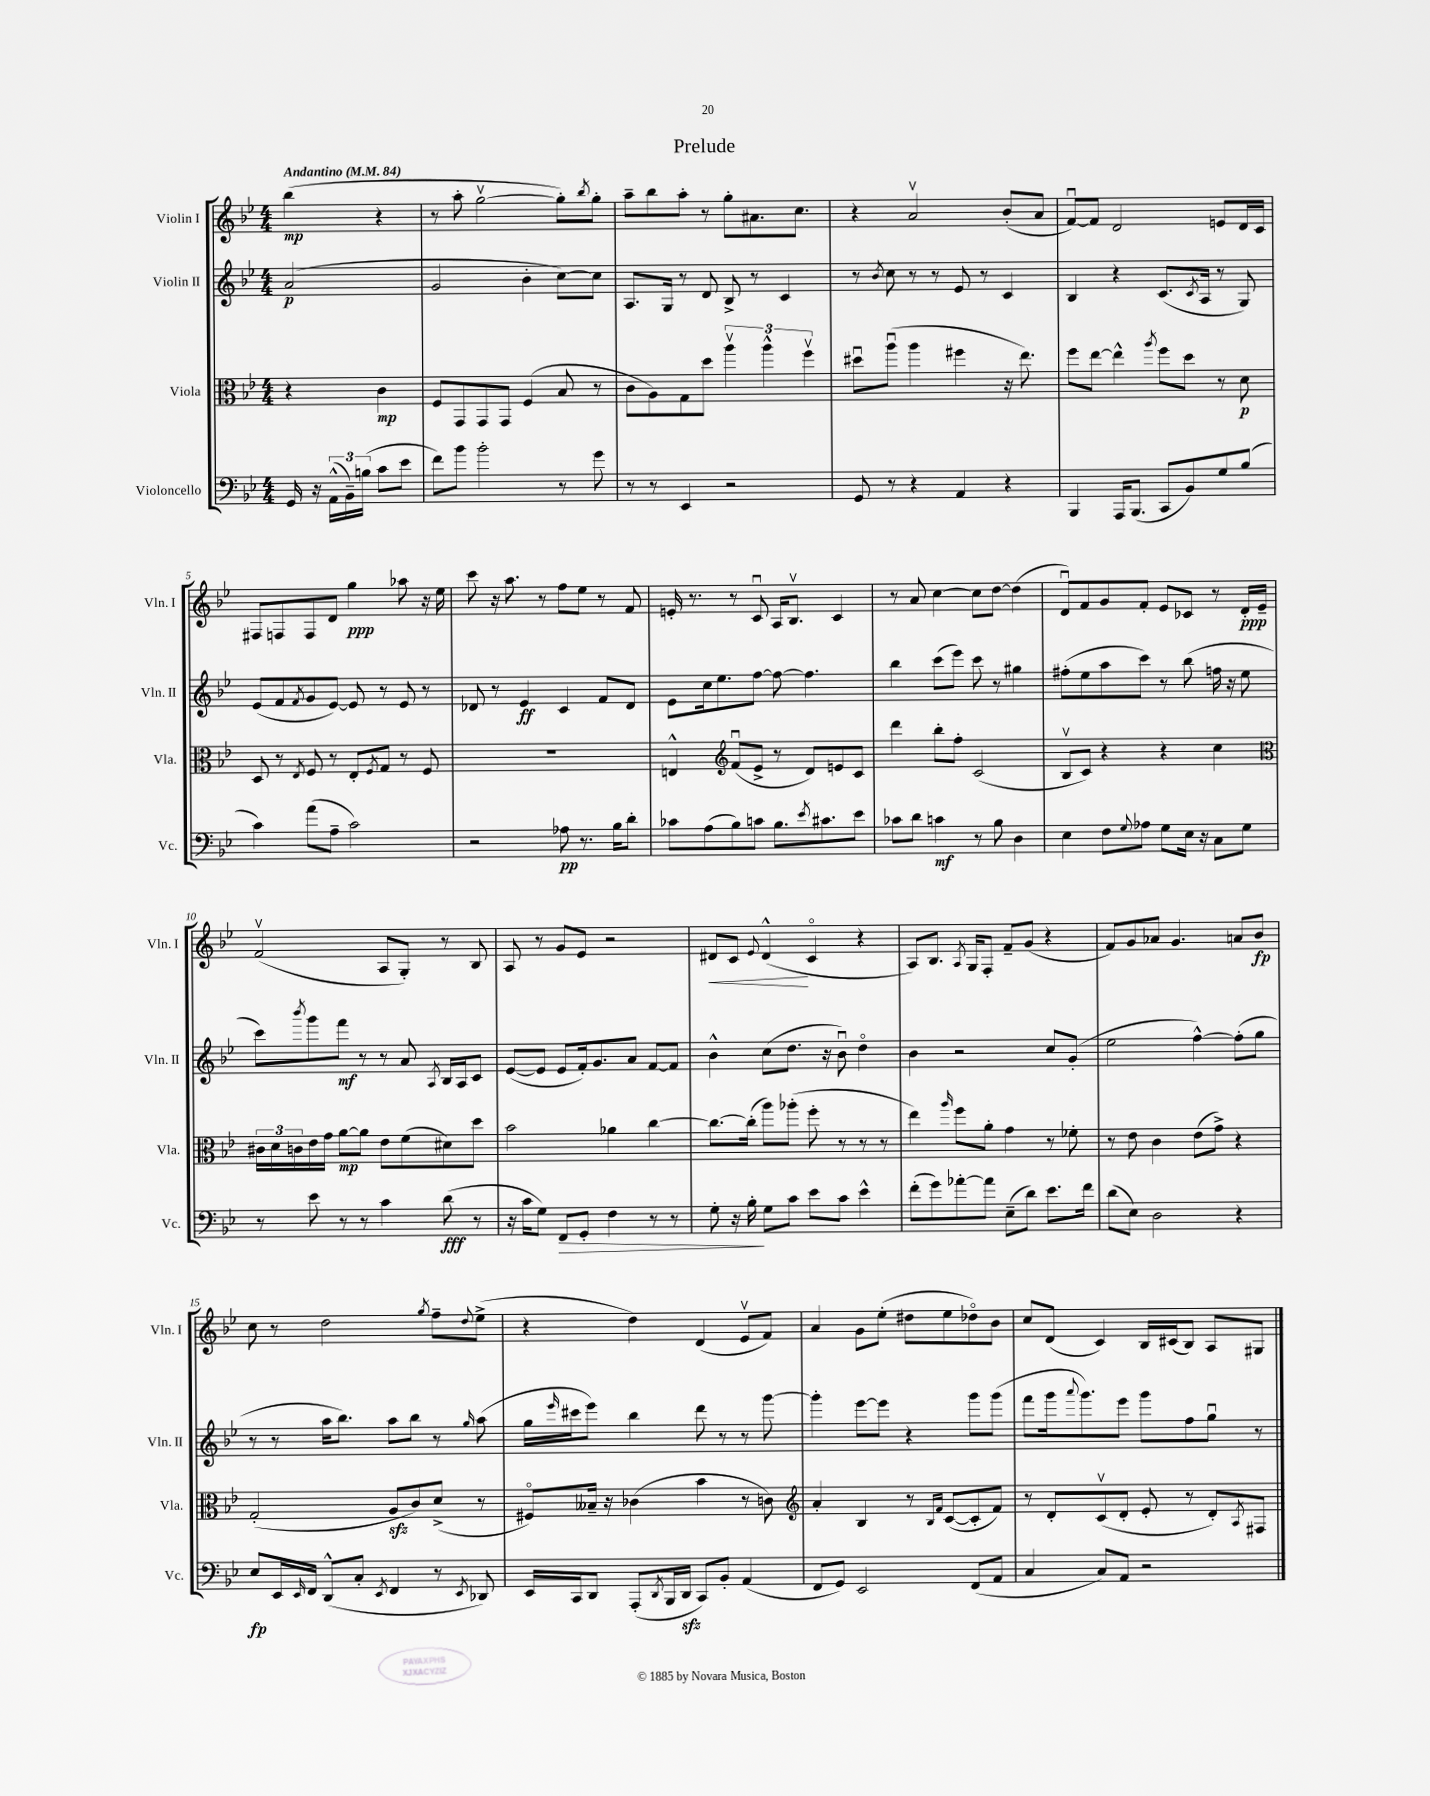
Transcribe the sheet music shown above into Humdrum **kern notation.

**kern	**dynam	**kern	**dynam	**kern	**dynam	**kern	**dynam
*part4	*part4	*part3	*part3	*part2	*part2	*part1	*part1
*staff4	*staff4	*staff3	*staff3	*staff2	*staff2	*staff1	*staff1
*I"Violoncello	*	*I"Viola	*	*I"Violin II	*	*I"Violin I	*
*I'Vc.	*	*I'Vla.	*	*I'Vln. II	*	*I'Vln. I	*
*clefF4	*	*clefC3	*	*clefG2	*	*clefG2	*
*k[b-e-]	*	*k[b-e-]	*	*k[b-e-]	*	*k[b-e-]	*
*M4/4	*	*M4/4	*	*M4/4	*	*M4/4	*
*MM84	*	*MM84	*	*MM84	*	*MM84	*
=	=	=	=	=	=	=	=
!	!	!	!	!	!	!LO:TX:a:B:t=Andantino	!
16GG/	.	4r	.	(2a/	p	(4bb-\	mp
16r	.	.	.	.	.	.	.
(24AA^^\LL	.	.	.	.	.	.	.
24BB-~\)	.	.	.	.	.	.	.
(24Bn\JJ	.	.	.	.	.	.	.
8c\L	.	4c\	mp	.	.	4r	.
8e-\J	.	.	.	.	.	.	.
=1	=1	=1	=1	=1	=1	=1	=1
8f\L)	.	8F/L	.	2g/	.	8r	.
8b-\J	.	8GG/	.	.	.	8aa'\	.
2b-'\	.	8GG/	.	.	.	[2ggv\	.
.	.	8GG/J	.	.	.	.	.
.	.	(4F/	.	4b-'\	.	.	.
8r	.	8B-/	.	[8cc\L)	.	8gg'\L])	.
.	.	.	.	.	.	8qbb-/	.
8g\	.	8r	.	8cc\J]	.	8gg'\J	.
=2	=2	=2	=2	=2	=2	=2	=2
8r	.	8c\L	.	8.A/L	.	8aa~\L	.
8r	.	8A\)	.	.	.	8bb-\	.
.	.	.	.	16G/Jk	.	.	.
4EE-/	.	8G\	.	8r	.	8aa'\J	.
.	.	8dd\J	.	8d/	.	8r	.
2r	.	6aav\	.	8B-^/	.	8gg'\L	.
.	.	.	.	8r	.	8.a#X\	.
.	.	6aa^^\	.	.	.	.	.
.	.	.	.	4c/	.	.	.
.	.	.	.	.	.	8.cc\J	.
.	.	6ffv\	.	.	.	.	.
=3	=3	=3	=3	=3	=3	=3	=3
8GG/	.	8dd#Xu\L	.	8r	.	4r	.
.	.	.	.	8qb-/	.	.	.
8r	.	(8aau\J	.	8cc\	.	.	.
4r	.	4aa\	.	8r	.	2av/	.
.	.	.	.	8r	.	.	.
4AA/	.	4ff#X\	.	8e-/	.	.	.
.	.	.	.	8r	.	.	.
4r	.	16r	.	4c/	.	(8b-'/L	.
.	.	8.ee-\)	.	.	.	.	.
.	.	.	.	.	.	8a/J	.
=4	=4	=4	=4	=4	=4	=4	=4
4BBB-/	.	8ff\L	.	4B-/	.	[8fu/L)	.
.	.	[8ee-\J	.	.	.	8f/J]	.
16AAA/KL	.	4ee-^^\]	.	4r	.	2d/	.
(8.BBB-/J	.	.	.	.	.	.	.
.	.	8qaa/	.	.	.	.	.
8CC/L	.	8ff\L	.	(8.c/L	.	.	.
8BB-/)	.	8dd\J	.	.	.	.	.
.	.	.	.	8qc/	.	.	.
.	.	.	.	16A/Jk	.	.	.
8G/	.	8r	.	8r	.	8en/L	.
(8B-/J	.	8d\	p	8G/)	.	16d/L	.
.	.	.	.	.	.	16c/JJ	.
!!LO:LB:g=z
=5	=5	=5	=5	=5	=5	=5	=5
4c\)	.	8D/	.	(8e-/L	.	8F#X/L	.
.	.	8r	.	8f/	.	8Fn/	.
.	.	8qE-/	.	8qf/	.	.	.
(8a\L	.	8F/	.	8g/	.	8F/	.
8A~\J	.	8r	.	[8e-/J)	.	8d/J	.
2c\)	.	8E-'/L	.	8e-/]	.	4gg\	ppp
.	.	8qF/	.	.	.	.	.
.	.	8G/J	.	8r	.	.	.
.	.	8r	.	8e-/	.	8aa-X\	.
.	.	8F/	.	8r	.	16r	.
.	.	.	.	.	.	16ee-\	.
=6	=6	=6	=6	=6	=6	=6	=6
2r	.	1r	.	8d-X/	.	8ccc\	.
.	.	.	.	8r	.	16r	.
.	.	.	.	.	.	8.aa\	.
.	.	.	.	4e-/	ff	.	.
.	.	.	.	.	.	8r	.
8A-X\	pp	.	.	4c/	.	8ff\L	.
8.r	.	.	.	.	.	8ee-\J	.
.	.	.	.	8f/L	.	8r	.
16B-\KL	.	.	.	.	.	.	.
8d'\J	.	.	.	8d-/J	.	8f/	.
=7	=7	=7	=7	=7	=7	=7	=7
8c-X\L	.	4En^^/	.	8e-\L	.	16en'/	.
.	.	.	.	.	.	8.r	.
(8A\	.	.	.	16cc\k	.	.	.
.	.	.	.	8.ee-\	.	.	.
*	*	*clefG2	*	*	*	*	*
8B-\)	.	(8fu/L	.	.	.	8r	.
8cn\J	.	8e-^/J	.	[8ff\J	.	8cu/	.
8.B-\L	.	8r	.	8ff\_	.	16A/KL	.
.	.	.	.	.	.	8.B-v/J	.
.	.	8d/L)	.	4.ff\]	.	.	.
8qe-/	.	.	.	.	.	.	.
8.c#X\	.	.	.	.	.	.	.
.	.	8en/	.	.	.	4c/	.
8e-\J	.	8c/J	.	.	.	.	.
=8	=8	=8	=8	=8	=8	=8	=8
8c-X\L	.	4ddd\	.	4bb-\	.	8r	.
8d\J	.	.	.	.	.	8a/	.
4cn\	mf	8bb-'\L	.	(8ccc\L	.	[4cc\	.
.	.	8ff'\J	.	8eee-\J)	.	.	.
8r	.	(2c/	.	8ccc\	.	8cc\L]	.
8B-\	.	.	.	8r	.	[8dd\J	.
4D\	.	.	.	4gg#X\	.	(4dd\]	.
=9	=9	=9	=9	=9	=9	=9	=9
4E-\	.	8B-v/L	.	(8ff#X'\L	.	8du/L)	.
.	.	8c/J)	.	8ee-\	.	8f/	.
8F\L	.	4r	.	8aa\	.	8g/	.
8qqG/	.	.	.	.	.	.	.
8A-X\J	.	.	.	8ccc\J)	.	8f'/J	.
8G\L	.	4r	.	8r	.	8e-/L	.
16E-\Jk	.	.	.	(8bb-\	.	8c-X/J	.
16r	.	.	.	.	.	.	.
8C\L	.	4cc\	.	16ffn\	.	8r	.
.	.	.	.	16r	.	.	.
8G\J	.	.	.	8ee-\	.	16d'/LL	ppp
.	.	.	.	.	.	16e-~/JJ	.
!!LO:LB:g=z
=10	=10	=10	=10	=10	=10	=10	=10
*	*	*clefC3	*	*	*	*	*
8r	.	24c#X\LL	.	8ccc\L)	.	(2fv/	.
.	.	24d\	.	.	.	.	.
.	.	24cn\	.	.	.	.	.
.	.	.	.	8qbbb-/	.	.	.
8e-\	.	16e-\	.	8ggg\	.	.	.
.	.	16g\JJ	.	.	.	.	.
8r	.	[8a\L	mp	8fff\J	mf	.	.
8r	.	8a\J]	.	8r	.	.	.
4c\	.	8e-\L	.	8r	.	8A/L	.
.	.	(8f\	.	8a/	.	8G'/J)	.
.	.	.	.	8qA/	.	.	.
(8d\	fff	8d#X\)	.	16B-/LL	.	8r	.
.	.	.	.	16A/J	.	.	.
8r	.	8dd\J	.	8c/J	.	8B-/	.
=11	=11	=11	=11	=11	=11	=11	=11
16r	.	2b-\	.	([8e-/L	.	8A/	.
16c\KL	.	.	.	.	.	.	.
8G\J)	.	.	.	8e-/J]	.	8r	.
!	!LO:HP:b	!	!	!	!	!	!
8FF/L	>	.	.	8e-/L	.	8g/L	.
8GG'/J	.	.	.	16f'/k)	.	8e-/J	.
.	.	.	.	8.g/	.	.	.
4F\	.	4a-X\	.	.	.	2r	.
.	.	.	.	8a/J	.	.	.
8r	.	[4cc\	.	[8f/L	.	.	.
8r	.	.	.	8f/J]	.	.	.
=12	=12	=12	=12	=12	=12	=12	=12
!	!	!	!	!	!	!	!LO:HP:b
8G'\	.	8.cc\L_	.	4b-^^\	.	8d#X/L	<
16r	.	.	.	.	.	8c/J	.
16B-'\	.	(16cc'\Jk]	.	.	.	.	.
.	.	.	.	.	.	8qqe-/	.
8G\L	]	8aa\L)	.	(8cc\L	.	(4d#^^/	.
8c\J	.	(8aa-X'\J	.	8.dd\J	.	.	.
8e-\L	.	8ff'\	.	.	.	4c/	[
.	.	.	.	16r	.	.	.
8c\J	.	8r	.	8b-u\)	.	.	.
4e-^^\	.	8r	.	4dd\	.	4r	.
.	.	8r	.	.	.	.	.
=13	=13	=13	=13	=13	=13	=13	=13
(8f'\L	.	4ee-\)	.	4b-\	.	8A/L)	.
8g\)	.	.	.	.	.	8.B-/J	.
.	.	16qqaa/	.	.	.	.	.
[8a-X'\	.	8ff\L	.	2r	.	.	.
.	.	.	.	.	.	8qA/	.
.	.	.	.	.	.	16G/KL	.
8a-\J]	.	8a'\J	.	.	.	8F'/J	.
(8E-~\L	.	4g\	.	.	.	8f~/L	.
8d\J)	.	.	.	.	.	(8g/J	.
8.e-\L	.	8r	.	8cc/L	.	4r	.
.	.	8f-X'\	.	(8g'/J	.	.	.
16f\Jk	.	.	.	.	.	.	.
=14	=14	=14	=14	=14	=14	=14	=14
(8d\L	.	8r	.	2ee-\	.	8f/L)	.
8E-\J)	.	8e-\	.	.	.	8g/	.
2D\	.	4c\	.	.	.	8a-X/J	.
.	.	.	.	.	.	4.g/	.
.	.	(8e-\L	.	[4ff^^\)	.	.	.
.	.	8g^\J)	.	.	.	.	.
4r	.	4r	.	(8ff'\L]	.	8an/L	.
.	.	.	.	8gg\J	.	8b-/J	fp
!!LO:LB:g=z
=15	=15	=15	=15	=15	=15	=15	=15
8E-/L	fp	(2G'/	.	8r	.	8cc\	.
16EE-/L	.	.	.	8r	.	8r	.
16qqEE-/	.	.	.	.	.	.	.
16FF/JJ	.	.	.	.	.	.	.
(8DD^^/L	.	.	.	16aa\KL	.	2dd\	.
.	.	.	.	8.bb-\J)	.	.	.
8C'/J	.	.	.	.	.	.	.
8qEE-/	.	.	.	.	.	.	.
4FF/	.	8Azz/L	.	8aa\L	.	.	.
.	.	8c/)	.	8bb-\J	.	.	.
.	.	.	.	.	.	8qgg/	.
8r	.	(8d^/J	.	8r	.	8ff~\L	.
8qEE-/	.	.	.	16qqgg/	.	8qqdd/	.
8DD-X/)	.	8r	.	(8aa\	.	(8ee-^\J	.
=16	=16	=16	=16	=16	=16	=16	=16
16EE-/LL	.	8F#X/L)	.	16gg\LL	.	4r	.
.	.	.	.	16qqeee-/	.	.	.
16CC/J	.	.	.	16ccc#X\J	.	.	.
8DD/J	.	16B--X~/Jk	.	8eee-\J)	.	.	.
.	.	16r	.	.	.	.	.
(8AAA'/L	.	(4c-X\	.	4bb-\	.	4dd\)	.
8qDD/	.	.	.	.	.	.	.
16BBB-/L	.	.	.	.	.	.	.
16DDzz/JJ	.	.	.	.	.	.	.
8CC/L)	.	4b-\	.	8ddd\	.	(4d/	.
8BB-'/J	.	.	.	8r	.	.	.
(4AA/	.	8r	.	8r	.	8e-v/L	.
.	.	8cn\)	.	[8ggg\	.	8f/J)	.
=17	=17	=17	=17	=17	=17	=17	=17
*	*	*clefG2	*	*	*	*	*
8FF/L	.	4a'/	.	4ggg'\]	.	4a/	.
8GG/J)	.	.	.	.	.	.	.
2EE-/	.	4B-/	.	[8eee-\L	.	8g\L	.
.	.	.	.	8eee-\J]	.	(8ee-'\J	.
.	.	8r	.	4r	.	8dd#X\L	.
.	.	16qqB-/LL	.	.	.	.	.
.	.	16qqf/JJ	.	.	.	.	.
.	.	([8c/L	.	.	.	8ee-\	.
(8FF/L	.	8c'/]	.	8ggg\L	.	8dd-X\)	.
8AA/J	.	8f/J)	.	(8ggg\J	.	8b-\J	.
=18	=18	=18	=18	=18	=18	=18	=18
4C/	.	8r	.	8fff\L	.	8cc/L	.
.	.	8d'/L	.	16ggg\k	.	(8d/J	.
.	.	.	.	8qqaaa/	.	.	.
.	.	.	.	8.ggg\)	.	.	.
8C/L)	.	(8cv/	.	.	.	4c/)	.
8AA/J	.	8d'/J	.	8eee-\J	.	.	.
2r	.	8e-'/	.	8ggg\L	.	16B-/LL	.
.	.	.	.	.	.	(16c#X/J	.
.	.	8r	.	8ff\	.	8B-/J)	.
.	.	8d'/L)	.	8ggu\J	.	8A/L	.
.	.	8qA/	.	.	.	.	.
.	.	8F#X/J	.	8r	.	8G#X/J	.
==	==	==	==	==	==	==	==
*-	*-	*-	*-	*-	*-	*-	*-
